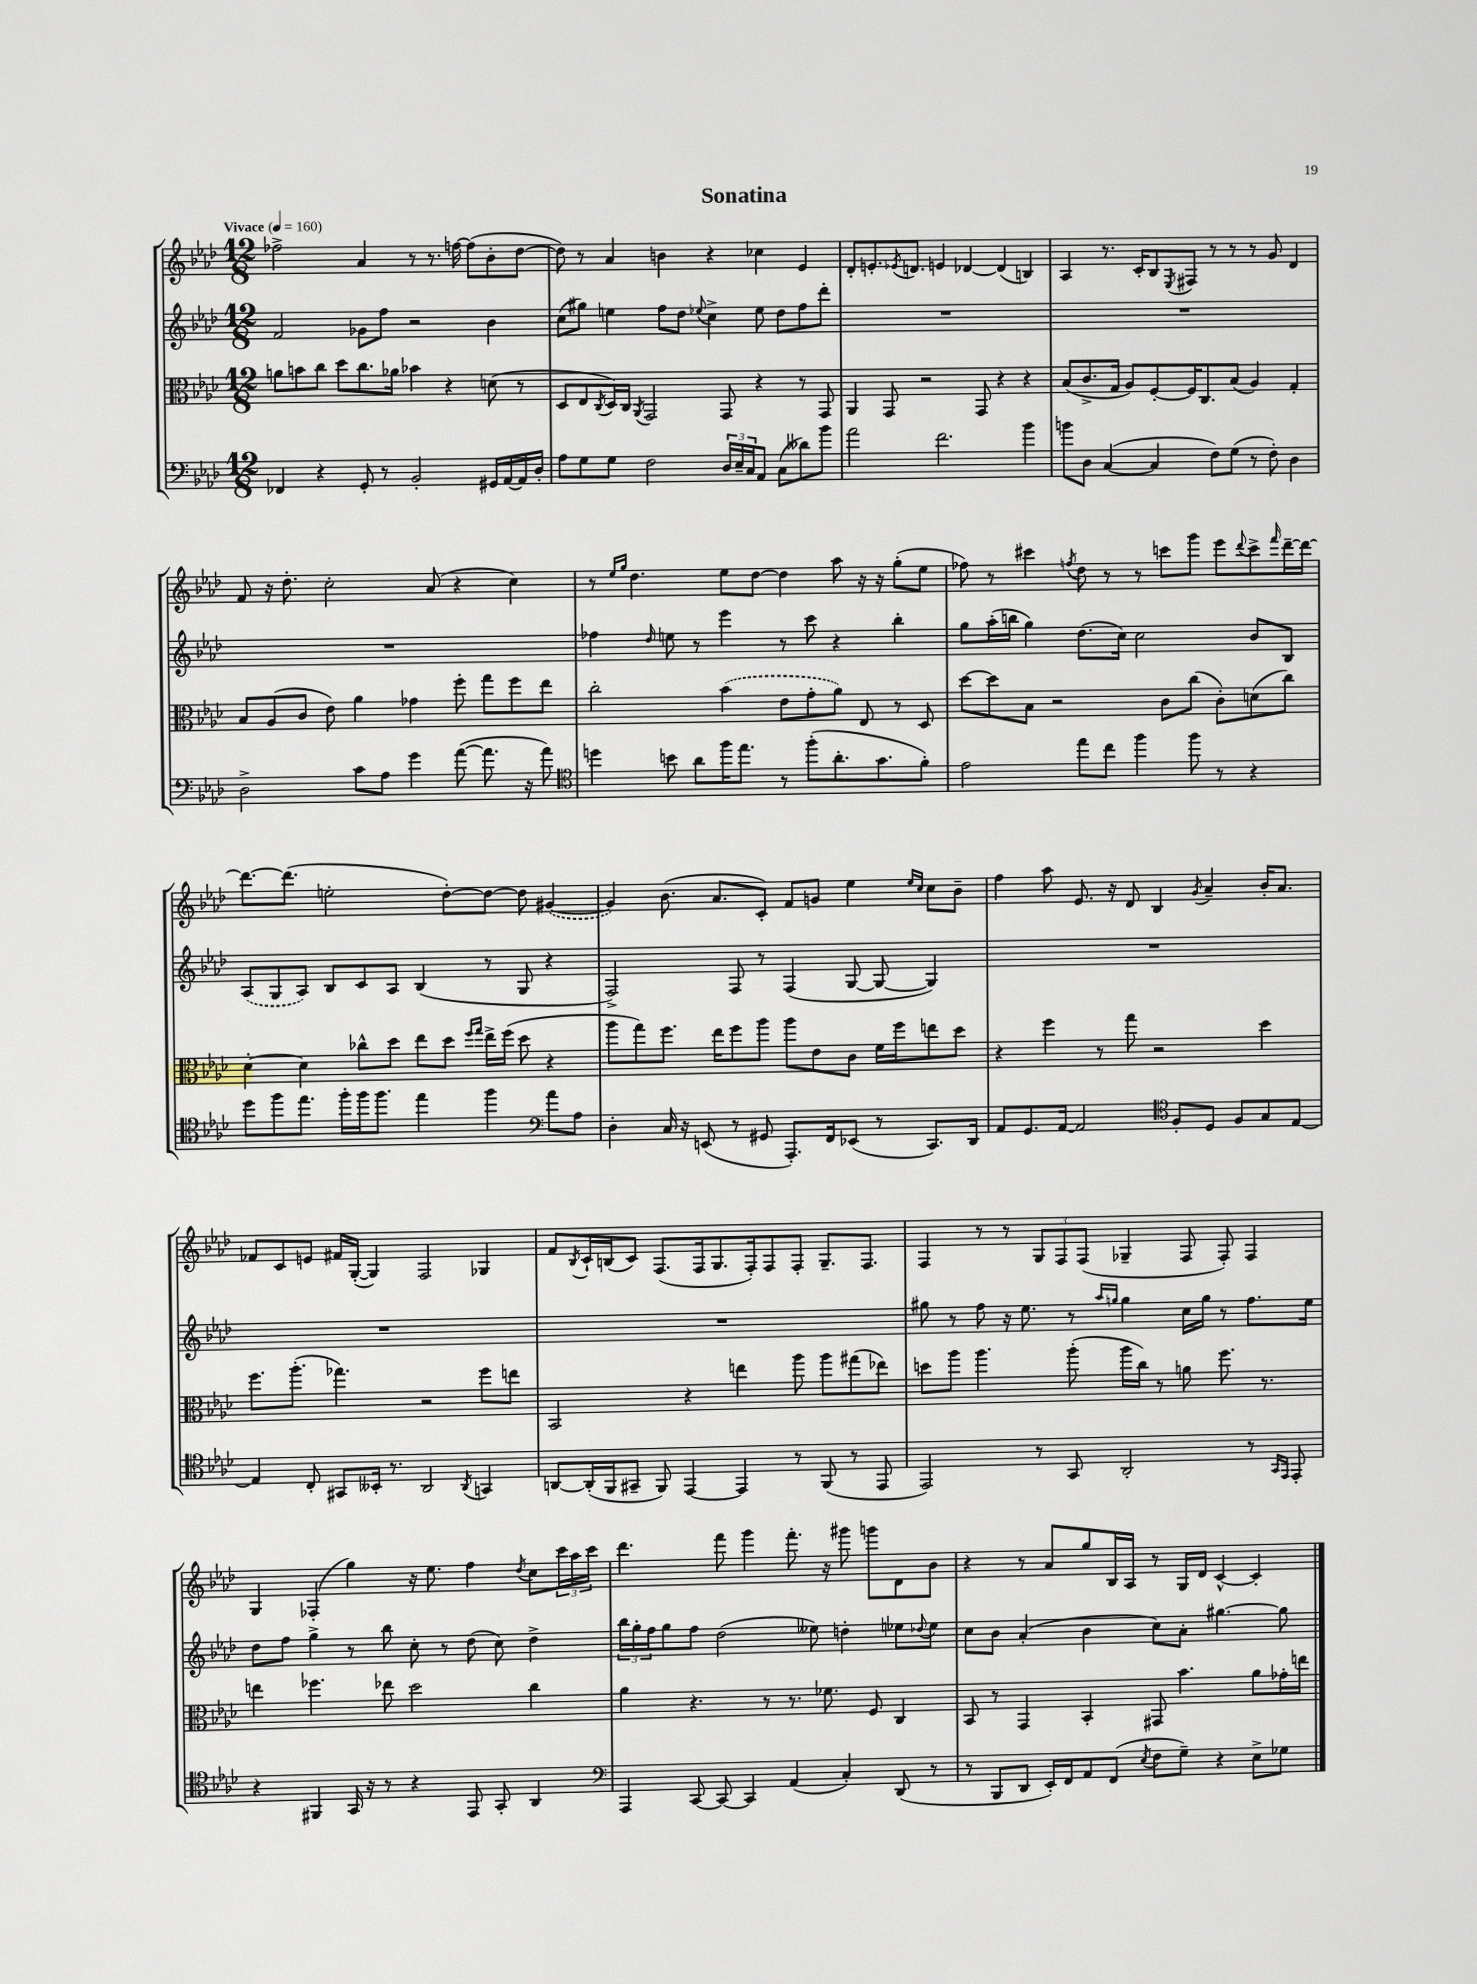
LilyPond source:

\header { title = "Sonatina" }
<<
\new StaffGroup <<
\new Staff = "s0" {
    \clef treble \key aes \major \numericTimeSignature \time 12/8 \tempo "Vivace" 4 = 160
    fes''2-> aes'4 r8 r8. f''16~ f''8( bes'8-. des''8~ |
    des''8) r8 aes'4 b'4 r4 ces''4 ees'4 |
    des'8-. e'8.-. \acciaccatura { ees'8 } d'8. e'4 des'4~ des'4( b4) |
    aes4 r8. c'16-. bes8 \acciaccatura { ees8 } fis8 r8 r8 r8 g'8 des'4 |
    f'8 r16 des''8.-. c''2-. aes'8( r4 c''4) |
    r8 \grace { ees''16 g''16 } des''4. ees''8 des''8~ des''4 aes''8 r16 r16 g''8-.( ees''8 |
    fes''8) r8 cis'''4 \acciaccatura { f''8 } des''8 r8 r8 c'''8 g'''8 ees'''8 \appoggiatura { des'''8 } c'''8-> \grace { f'''16 } des'''16~-- des'''16~ |
    des'''8.~ des'''8.( e''2-. des''8~-.) des''8~ des''8 \once \slurDashed gis'4~( |
    gis'4) bes'8.( aes'8. c'8-.) f'8 g'8 ees''4 \grace { ees''16 c''16 } c''8 bes'8-- |
    f''4 aes''8 ees'8. r16 des'8 bes4 \acciaccatura { g'8 } aes'4-- bes'16-. aes'8. |
    fes'8 c'8 e'8 fis'16 g16~-.( g4) f2 ges4 |
    f'8 \acciaccatura { bes8 } c'16-! b16( c'8) f8.( f16 g8. f16-.) f8 f8-. g8.-- f8. |
    f4 r8 r8 \tuplet 3/2 { g8 f8 f8( } ges4-- f8 f8-.) f4 |
    g4 fes4-.( g''4) r16 ees''8. f''4 \acciaccatura { des''8 } c''8 \tuplet 3/2 { c'''16 aes''16 c'''16 } |
    des'''4. f'''8 g'''4 f'''8.-. r16 gis'''8 g'''8 des'8 bes'8 |
    r4 r8 aes'8 g''8 bes16 aes16 r8 g16 des'16 c'4~-^ c'4-. \bar "|." |
}
\new Staff = "s1" {
    \clef treble \key aes \major \numericTimeSignature \time 12/8
    f'2 ges'8 f''8 r2 bes'4 |
    c''8( gis''8) e''4 f''8 des''8 \appoggiatura { ees''8 } c''4-> ees''8 des''8 f''8 des'''8-. |
    R1. |
    R1. |
    R1. |
    fes''4 \grace { des''16 } e''8 r8 ees'''4 r8 c'''8 r4 bes''4-. |
    g''8 aes''16-.( b''16 g''4) des''8.( c''16) c''2 bes'8 bes8 |
    \once \slurDashed aes8( g8 aes8) bes8 c'8 aes8 bes4( r8 g8 r4 |
    f2->) f8 r8 f4( g8~ g8~ g4) |
    R1. |
    R1. |
    R1. |
    gis''8 r8 f''8 r16 ees''8. r8 \grace { aes''16 g''16 } g''4 c''16 g''16 r8 f''8. ees''16 |
    des''8 f''8 g''4-> r8 bes''8 c''8-. r8 des''8( c''8) des''4-> |
    \tuplet 3/2 { bes''16 g''16-. f''16 } g''8 f''8 des''2( eeses''8) d''4-. ees''8 \appoggiatura { des''8 } ees''8 |
    c''8 bes'8 aes'4-.( bes'4 c''8) aes'8-. gis''4.~ gis''8 \bar "|." |
}
\new Staff = "s2" {
    \clef alto \key aes \major \numericTimeSignature \time 12/8
    a'8 b'8 c''8 des''8 c''8. aes'16 bes'4 r4 d'8( r8 |
    des8 ees8 \acciaccatura { c8 } des16) c16 \acciaccatura { aes,8 } g,2 g,8 r4 r8 g,8 |
    aes,4 g,8 r2 g,8 r4 r4 |
    bes8( c'8.-> g16 aes8) f8~-. f16 c8. bes8( aes4) g4-. |
    bes8 aes8( c'8 ees'8) aes'4 ges'4 f''8-. g''8 f''8 ees''8 |
    c''2-. \once \slurDashed bes'4( ees'8 g'8-. aes'8) ees8 r8 des8 |
    des''8~ des''8 bes8 r2 c'8 c''8( c'8-.) d'8( c''8) |
    des'4~-. des'4 ces''8-^ des''8 ees''8 des''8 \grace { f''16 g''16 } ees''16-> f''16( des''8 r4 |
    aes''8 g''8) f''8. ees''16 f''8 aes''8 aes''8 ees'8 c'8 f'16 f''16 e''8 des''8 |
    r4 f''4 r8 g''8 r2 des''4 |
    f''8. aes''8.-.( ges''4.) r2 f''8 e''8 |
    bes,2 r4 e''4 aes''8 aes''8 gis''8( ees''8) |
    d''8 aes''8 aes''4. aes''8-.( aes''16 c''16) r8 a'8 f''8. r8. |
    e''4 fes''4. ees''8 des''2 c''4 |
    aes'4 r4. r8 r8. fes'8. f8 c4 |
    bes,8 r8 g,4 bes,4-. gis,8 bes'4. aes'8 ges'16-. e''16 \bar "|." |
}
\new Staff = "s3" {
    \clef bass \key aes \major \numericTimeSignature \time 12/8
    fes,4 r4 g,8-. r8 bes,2-. gis,16 aes,16~ aes,16 des16-. |
    aes8 g8 g8 f2 \tuplet 3/2 { des16 ees16-- c16 } aes,8 c8( deses'8) bes'8 |
    aes'2 f'2. bes'4 |
    b'8 des8 c4~( c4 f8) g8( r8 f8-.) des4 |
    des2-> c'8 aes8 g'4 aes'8~( aes'8. r16 aes'8) |
    \clef tenor d''4 b'8 aes'8 f''16 ees''8. r8 f''8-.( aes'8.-. g'8. f'8-.) |
    ees'2 ees''8 c''8 f''4 f''8 r8 r4 |
    des''8 f''8 ees''8. f''16-. f''16 f''8. ees''4 f''4 \clef bass aes'8 aes8 |
    des4-. c16 r16 e,8( r8 gis,8 aes,,8.-.) f,16 ees,8( r8 c,8.) des,16 |
    aes,8 g,8. aes,16~ aes,2 \clef tenor f8-. des8 f8 g8 ees8~ |
    ees4 c8-. gis,8 beses,16-. r8. aes,2 \acciaccatura { aes,8 } g,4 |
    a,8~ a,16-.( f,16 gis,8-- f,8) ees,4~ ees,4 r8 f,8( r8 ees,8 |
    ees,2) r8 g,8 aes,2-. r8 \grace { g,16 ees,16 } ees,8-. |
    r4 fis,4 g,16 r16 r8 r4 ees,8 g,8-. aes,4 |
    \clef bass aes,,4 c,8~ c,8~ c,4 aes,4( c4-.) des,8( r8 |
    r8 bes,,8 des,8 ees,16-.) f,16 aes,8 f,8( \acciaccatura { ees8 } f8 g8--) r4 ees8-> ges8 \bar "|." |
}
>>
>>
\layout { \context { \Score \remove "Bar_number_engraver" } }
